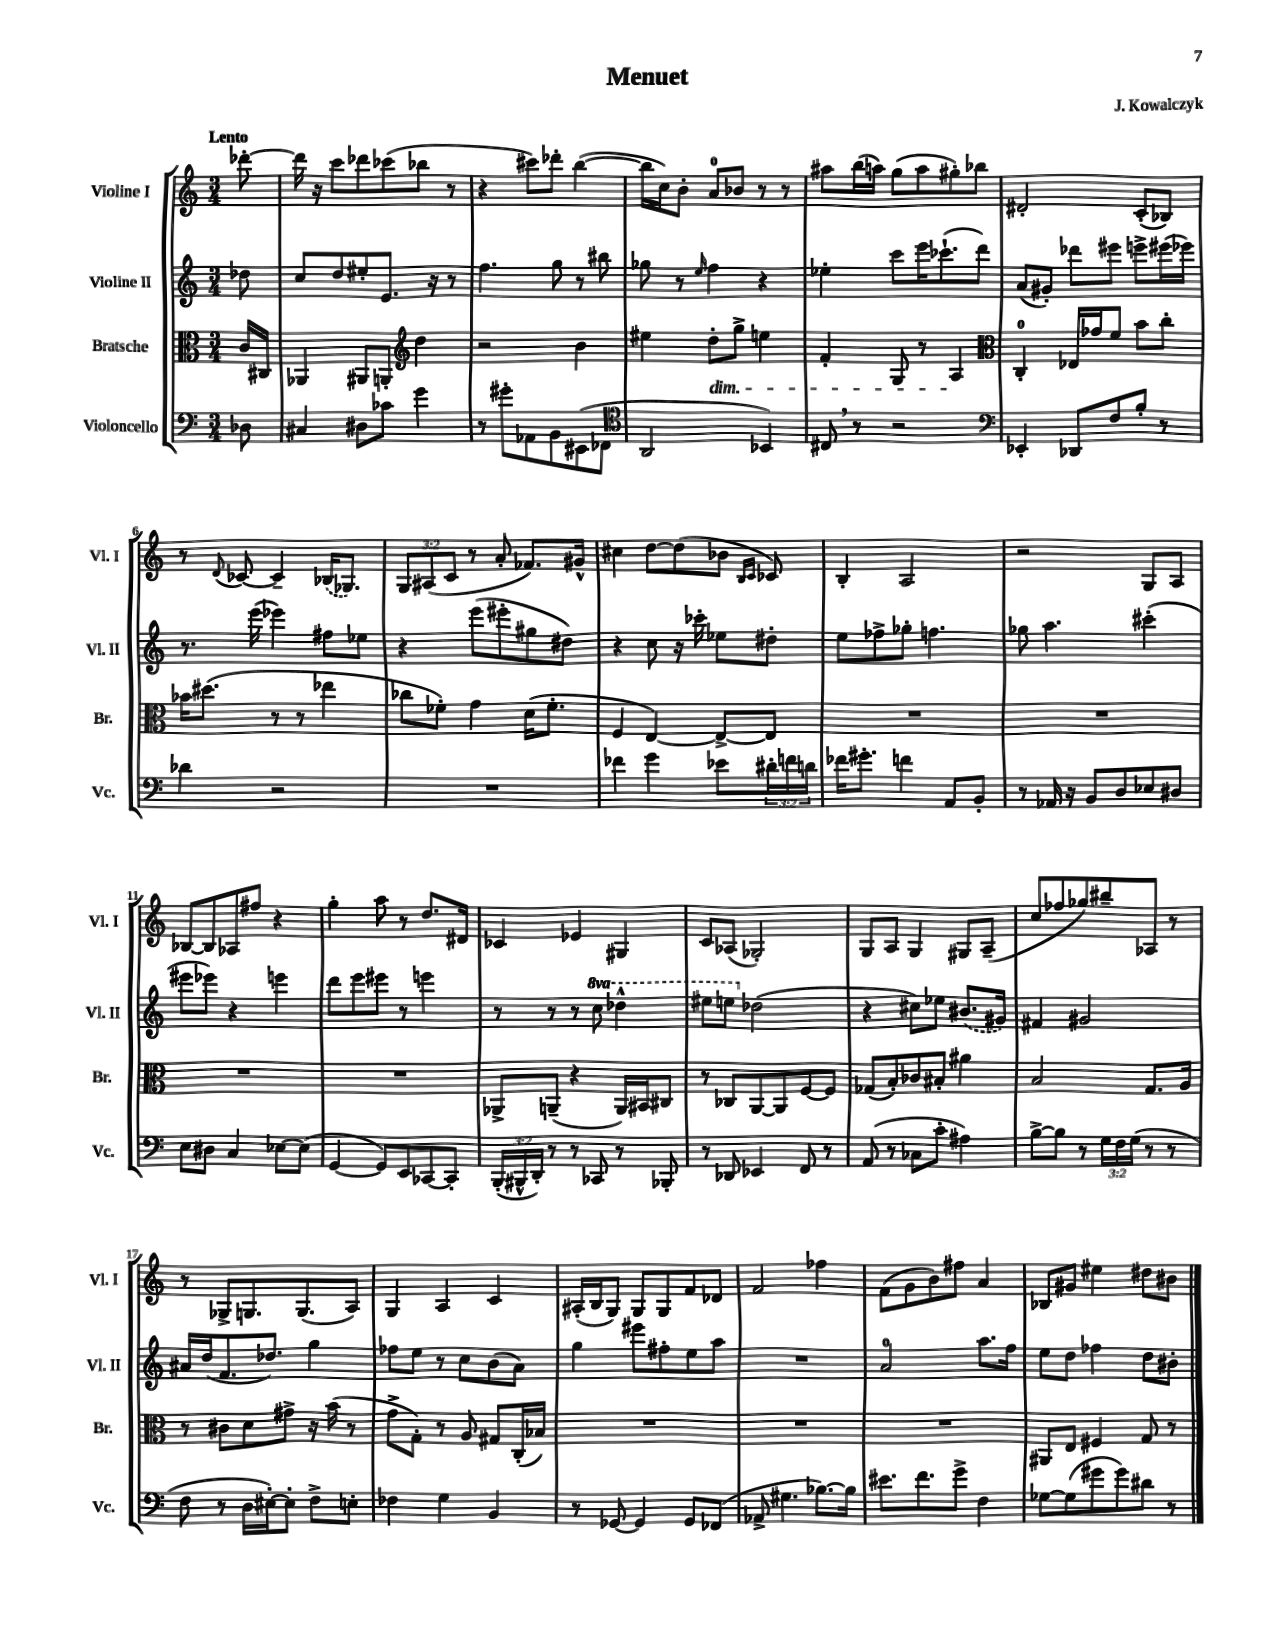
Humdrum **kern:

**kern	**kern	**kern	**kern
*staff4	*staff3	*staff2	*staff1
*clefF4	*clefC3	*clefG2	*clefG2
*k[]	*k[]	*k[]	*k[]
*M3/4	*M3/4	*M3/4	*M3/4
8D-\	16c/LL	8dd-\	[8ddd-'\
.	16C#/JJ	.	.
=	=	=	=
4C#/	4AA-/	8cc/L	16ddd-\]
.	.	.	16r
.	.	8dd/	8ccc\L
8D#\L	8AA#/L	8ee#'/	8ddd-\
8c-\J	8AA'/J	8.e/J	(8ccc-\
*	*clefG2	*	*
4g\	4dd\	.	8bb-\J
.	.	16r	.
.	.	8r	8r
=	=	=	=
8r	2r	4.ff\	4r
8g#'\L	.	.	.
8AA-\	.	.	8ccc#\L)
8BB\	.	8gg\	8ddd-'\J
(8EE#\	4b\	8r	([4bb\
8FF-\J	.	8bb#\	.
=	=	=	=
*clefC4	*	*	*
2AA/	4ee#\	8gg-\	16bb\]LL
.	.	.	16cc\J)
.	.	8r	8b'\J
.	.	16qqee/	.
.	8dd'\L	4ff\	8a/L
.	8gg^\J	.	8b-/J
4BB-/)	4ee\	4r	8r
.	.	.	8r
=	=	=	=
8C#/	4f'/	4ee-'\	8aa#\L
8r	.	.	(16bb\L
.	.	.	16aa\JJ)
2r	8G/	8ccc\L	(8gg\L
.	8r	16eee\K	8aa\
.	.	(8.ccc-`\	.
.	4A/	.	8gg#'\)
.	.	8ddd\J)	8bb-\J
=	=	=	=
*clefF4	*clefC3	*	*
4EE-'/	4C'/	(8a/L	2d#'/
.	.	8g#'/J)	.
8DD-/L	16E-/LL	8ddd-\L	.
.	16g-/J	.	.
8F/	8f/J	8eee#\J	.
8B'/J	8b\L	8eee^\L	(8c'/L
8r	8cc'\J	(16eee#\L	8B-/J)
.	.	16eee-\JJ)	.
=	=	=	=
4d-\	16b-\LK	8.r	8r
.	(8.dd#\J	.	.
.	.	.	8qqd/
.	.	.	[8c-/
.	.	(16eee\	.
2r	8r	4eee-\)	4c-~/]
.	8r	.	.
.	4ee-\	8ff#\L	(16B-/LK
.	.	.	8.G-/J)
.	.	8ee-\J	.
=	=	=	=
2.r	8cc-\L	4r	12G/L
.	.	.	(12A#/
.	8f-'\J)	.	.
.	.	.	12c/J
.	4g\	(8eee\L	8r
.	.	8eee#'\	8a'/
.	(16d\LK	8gg#\	8.f-/L)
.	8.f-'\J	.	.
.	.	8dd#\J)	.
.	.	.	16g#^^/Jk
=	=	=	=
4f-\	4F/	4r	4cc#\
4g\	[4E/)	8cc\	[8dd\L
.	.	16r	(8dd\]
.	.	16ccc-'\	.
8e-\L	8E^/_L	8ee-\L	8b-\J
.	.	.	16qqB/LL
.	.	.	16qqc/JJ
24d#'\L	8E/]J	8dd#'\J	8c-/)
24f\	.	.	.
24d\JJ	.	.	.
=	=	=	=
16f-\LK	2.r	8ee\L	4B'/
8.g#'\J	.	.	.
.	.	8ff-^\	.
4f\	.	8gg-'\J	2A/
.	.	4.ff\	.
8AA/L	.	.	.
8BB'/J	.	.	.
=	=	=	=
8r	2.r	8gg-\	2r
16AA-/	.	4.aa\	.
16r	.	.	.
8BB/L	.	.	.
8D/	.	.	.
8E-/	.	(4ccc#'\	8G/L
8D#/J	.	.	8A/J
=	=	=	=
8E\L	2.r	8eee#\L	[8B-/L
8D#\J	.	8eee-\J)	8B-/]
4C/	.	4r	8A-/
.	.	.	8ff#/J
[8E-\L	.	4eee\	4r
(8E-\]J	.	.	.
=	=	=	=
[4GG/	2.r	8ddd\L	4gg'\
.	.	8eee\	.
8GG/]L)	.	8eee#\J	8aa\
8EE/	.	8r	8r
[8CC-/	.	4eee\	8.dd/L
8CC-'/]J	.	.	.
.	.	.	16d#/Jk
=	=	=	=
(24BBB'/LL	8AA-^/L	8r	4c-/
24BBB#^^/	.	.	.
24DD'/JJ)	.	.	.
8r	(8AA~/J	8r	.
8r	4r	8r	4e-/
8CC-/	.	8ccc\	.
8r	16AA/LL)	4ddd-^^\	4G#/
.	16BB#/J	.	.
8BBB-'/	8C#/J	.	.
=	=	=	=
8r	8r	8eee#\L	8c/L
8DD-/	8C-/L	8eee\J	(8A-/J
4EE-/	[8AA/	(2dd-\	2G-'/)
.	8AA/]	.	.
8FF/	[8F/	.	.
8r	8F/]J	.	.
=	=	=	=
(8AA/	(8G-/L	4r	8G/L
8r	8B'/)	.	8A/J
8C-\L	8c-/	8cc#\L)	4G/
8c'\J	8B#'/J	8ee-\J	.
4A#\)	4a#\	(8.b#/L	8G#/L
.	.	.	(8A~/J
.	.	16g#/Jk)	.
=	=	=	=
[8B^\L	2B/	4f#/	8cc/L
8B\]J	.	.	8ff-/
8r	.	2g#/	8gg-/)
24G\LL	.	.	8bb#~/
24F\	.	.	.
(24G\JJ	.	.	.
8r	8.G/L	.	8A-/J
8r	.	.	8r
.	16A/Jk	.	.
=	=	=	=
8F\	8r	16a#/LL	8r
.	.	(16dd/J	.
8r	8c#\L	8.f/	8G-^/L
16D\LL	8d\	.	8.G/
[16E#'\J)	.	8.dd-/J)	.
8E#'\]J	8g#^\J	.	.
.	.	.	(8.G/
8F^\L	16r	4gg\	.
.	(16b\	.	.
8E'\J	8r	.	8A/J)
=	=	=	=
4F-\	8g^\L	8ff-\L	4G/
.	8G'\J)	8ee\J	.
4G\	8r	8r	4A/
.	8A/	8cc\L	.
4BB/	8G#/L	(8b\	4c/
.	(16C'/L	8a\J)	.
.	16B-/JJ)	.	.
=	=	=	=
8r	2.r	4gg\	(16A#'/LL
.	.	.	16B/J
[8GG-/	.	.	8G/J)
4GG-/]	.	8eee#\L	8G/L
.	.	8ff#'\	8G/
8GG-/L	.	8ee\	8f/
(8FF-/J	.	8aa\J	8d-/J
=	=	=	=
8AA-^/	2.r	2.r	2f/
4.G#\	.	.	.
[8.B-\L)	.	.	4ff-\
16B-\]Jk	.	.	.
=	=	=	=
8.e#\L	2.r	2a/	(8f\L
.	.	.	8g\
8.f\	.	.	.
.	.	.	8b\)
8g^\J	.	.	8ff#\J
4F\	.	8.aa\L	4a/
.	.	16ff\Jk	.
=	=	=	=
[8G-\L	8AA#/L	8ee\L	8B-/L
(8G-\]	8E/J	8dd\J	8g#/J
8g#\	4F#/	4ff-\	4ee#\
8g#\)	.	.	.
8d#\J	8G/	8dd\L	8dd#\L
8r	8r	8b#'\J	8b#\J
==	==	==	==
*-	*-	*-	*-
